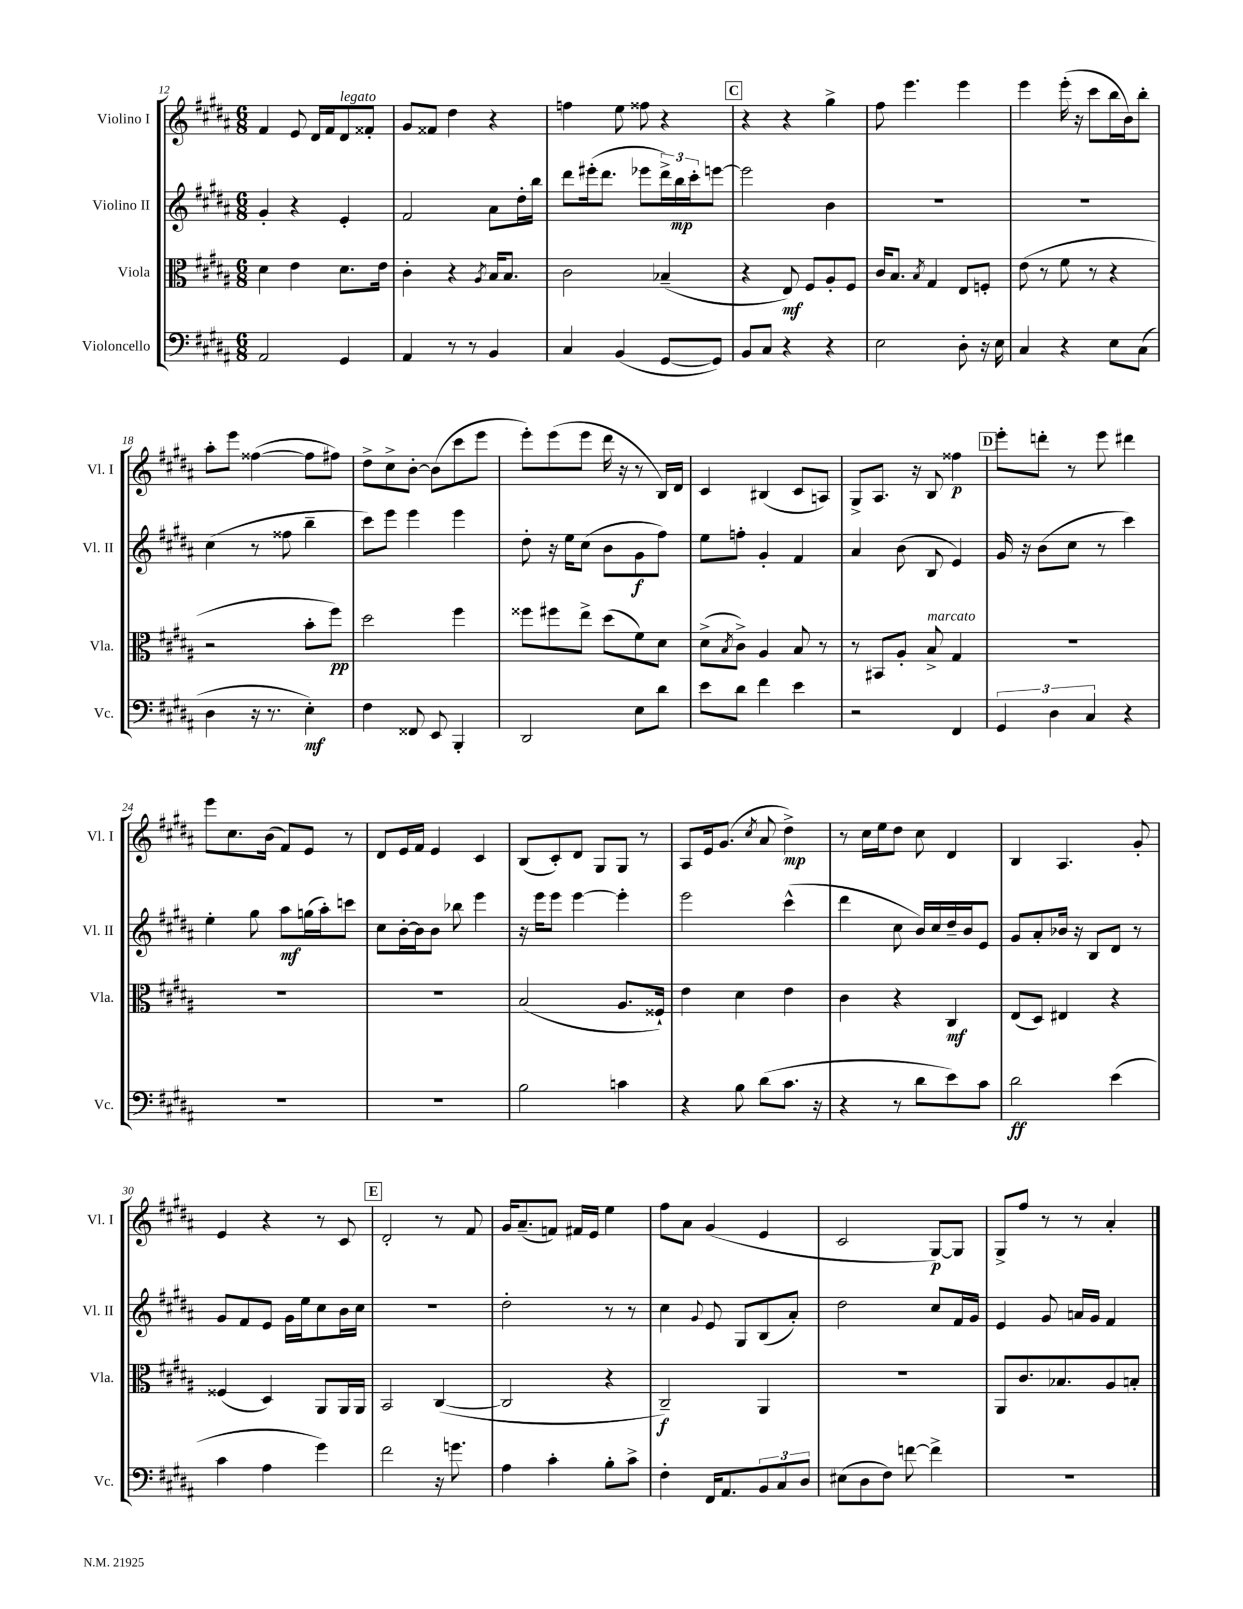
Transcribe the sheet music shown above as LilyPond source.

<<
\new StaffGroup <<
\new Staff = "s0" \with { instrumentName = "Violino I" shortInstrumentName = "Vl. I" } {
    \clef treble \key b \major \numericTimeSignature \time 6/8
    fis'4 e'8 dis'16 fis'16 dis'8^\markup { \italic "legato" } fisis'8-. |
    gis'8 fisis'8 dis''4 r4 |
    f''4 e''8 fisis''8 r4 |
    \mark \markup { \box "C" } r4 r4 gis''4-> |
    fis''8 e'''4. e'''4 |
    e'''4 e'''16-.( r16 cis'''8 b''16 b'16) b''8-. |
    ais''8-. e'''8 fisis''4~( fisis''8 fis''8) |
    dis''8-> cis''8-> b'8~-. b'8( cis'''8 e'''8 |
    e'''8-.) e'''8( e'''8 dis'''16 r16 r8 b16) dis'16 |
    cis'4 bis4( cis'8 a8) |
    gis8-> ais8. r16 b8 fisis''4\p |
    \mark \markup { \box "D" } e'''8-. d'''8-. r8 e'''8 dis'''4 |
    e'''8 cis''8. b'16( fis'8) e'8 r8 |
    dis'8 e'16 fis'16 e'4 cis'4 |
    b8( cis'8-.) dis'8 gis8 gis8 r8 |
    ais8 e'16 gis'8.( \acciaccatura { cis''8 } ais'8 dis''4->\mp) |
    r8 cis''16 e''16 dis''8 cis''8 dis'4 |
    b4 ais4. gis'8-. |
    e'4 r4 r8 cis'8 |
    \mark \markup { \box "E" } dis'2-. r8 fis'8 |
    gis'16 ais'8.--( f'8) fis'16 e'16 e''4 |
    fis''8 ais'8 gis'4( e'4 |
    cis'2 gis8~\p) gis8 |
    gis8-> fis''8 r8 r8 ais'4-. \bar "|." |
}
\new Staff = "s1" \with { instrumentName = "Violino II" shortInstrumentName = "Vl. II" } {
    \clef treble \key b \major \numericTimeSignature \time 6/8
    gis'4-. r4 e'4-. |
    fis'2 ais'8 dis''16-. b''16 |
    dis'''8 eis'''16-.( dis'''8. ees'''8 \tuplet 3/2 { dis'''16->) b''16\mp cis'''16-. } e'''8~ |
    \mark \markup { \box "C" } e'''2 b'4 |
    R2. |
    R2. |
    cis''4( r8 fisis''8 b''4-- |
    cis'''8) e'''8 e'''4 e'''4 |
    dis''8-. r16 e''16 cis''8( b'8 gis'8\f fis''8) |
    e''8 f''8-. gis'4-. fis'4 |
    ais'4 b'8( b8 e'4) |
    \mark \markup { \box "D" } gis'16 r16 b'8( cis''8 r8 cis'''4) |
    e''4-. gis''8 ais''8\mf g''16( ais''16-.) c'''8 |
    cis''8 b'16~-. b'16 b'8 bes''8 e'''4 |
    r16 e'''16 e'''8 e'''4~ e'''4-. |
    e'''2 cis'''4-^( |
    dis'''4 cis''8 b'16) cis''16 dis''16-- b'16 e'8 |
    gis'8 ais'8-. bes'16 r16 b8 dis'8 r8 |
    gis'8 fis'8 e'8 gis'16 e''16 cis''8 b'16 cis''16 |
    \mark \markup { \box "E" } R2. |
    dis''2-. r8 r8 |
    cis''4 \appoggiatura { gis'8 } e'8 gis8 b8( ais'8-.) |
    dis''2 cis''8 fis'16 gis'16 |
    e'4 gis'8 a'16 gis'16 fis'4 \bar "|." |
}
\new Staff = "s2" \with { instrumentName = "Viola" shortInstrumentName = "Vla." } {
    \clef alto \key b \major \numericTimeSignature \time 6/8
    dis'4 e'4 dis'8. e'16 |
    cis'4-. r4 \acciaccatura { ais8 } b16 b8. |
    cis'2 bes4--( |
    \mark \markup { \box "C" } r4 e8\mf) fis8 ais8-. fis8 |
    cis'16 b8. \acciaccatura { b8 } gis4 e8 f8-. |
    e'8( r8 fis'8 r8 r4 |
    r2 b'8-. fis''8\pp) |
    dis''2 fis''4 |
    fisis''8 fis''8 e''8-> dis''8( fis'8) dis'8 |
    dis'8->( \acciaccatura { b8 } cis'8->) ais4 b8 r8 |
    r8 bis,8 ais8-. b8->^\markup { \italic "marcato" } gis4 |
    \mark \markup { \box "D" } R2. |
    R2. |
    R2. |
    b2( ais8. fisis16-!) |
    e'4 dis'4 e'4 |
    cis'4 r4 cis4\mf |
    e8( dis8) eis4 r4 |
    fisis4( dis4) ais,8 ais,16 ais,16 |
    \mark \markup { \box "E" } b,2 cis4~( |
    cis2 r4 |
    cis2--\f) ais,4 |
    R2. |
    ais,8 cis'8. bes8. ais8 b8-. \bar "|." |
}
\new Staff = "s3" \with { instrumentName = "Violoncello" shortInstrumentName = "Vc." } {
    \clef bass \key b \major \numericTimeSignature \time 6/8
    ais,2 gis,4 |
    ais,4 r8 r8 b,4 |
    cis4 b,4( gis,8~ gis,8) |
    \mark \markup { \box "C" } b,8 cis8 r4 r4 |
    e2 dis8-. r16 e16 |
    cis4 r4 e8 cis8( |
    dis4 r16 r8. e4-.\mf) |
    fis4 fisis,8 e,8 b,,4-. |
    dis,2 e8 dis'8 |
    e'8 dis'8 fis'4 e'4 |
    r2 fis,4 |
    \mark \markup { \box "D" } \tuplet 3/2 { gis,4 dis4 cis4 } r4 |
    R2. |
    R2. |
    b2 c'4 |
    r4 b8 dis'8( cis'8. r16 |
    r4 r8 dis'8 e'8) cis'8 |
    dis'2\ff e'4( |
    cis'4 ais4 gis'4) |
    \mark \markup { \box "E" } fis'2 r16 g'8. |
    ais4 cis'4-. b8-. cis'8-> |
    fis4-. fis,16 ais,8. \tuplet 3/2 { b,8 cis8 dis8 } |
    eis8( dis8 fis8) f'8~ f'4-> |
    R2. \bar "|." |
}
>>
>>
\layout { \context { \Score currentBarNumber = #12 } }
